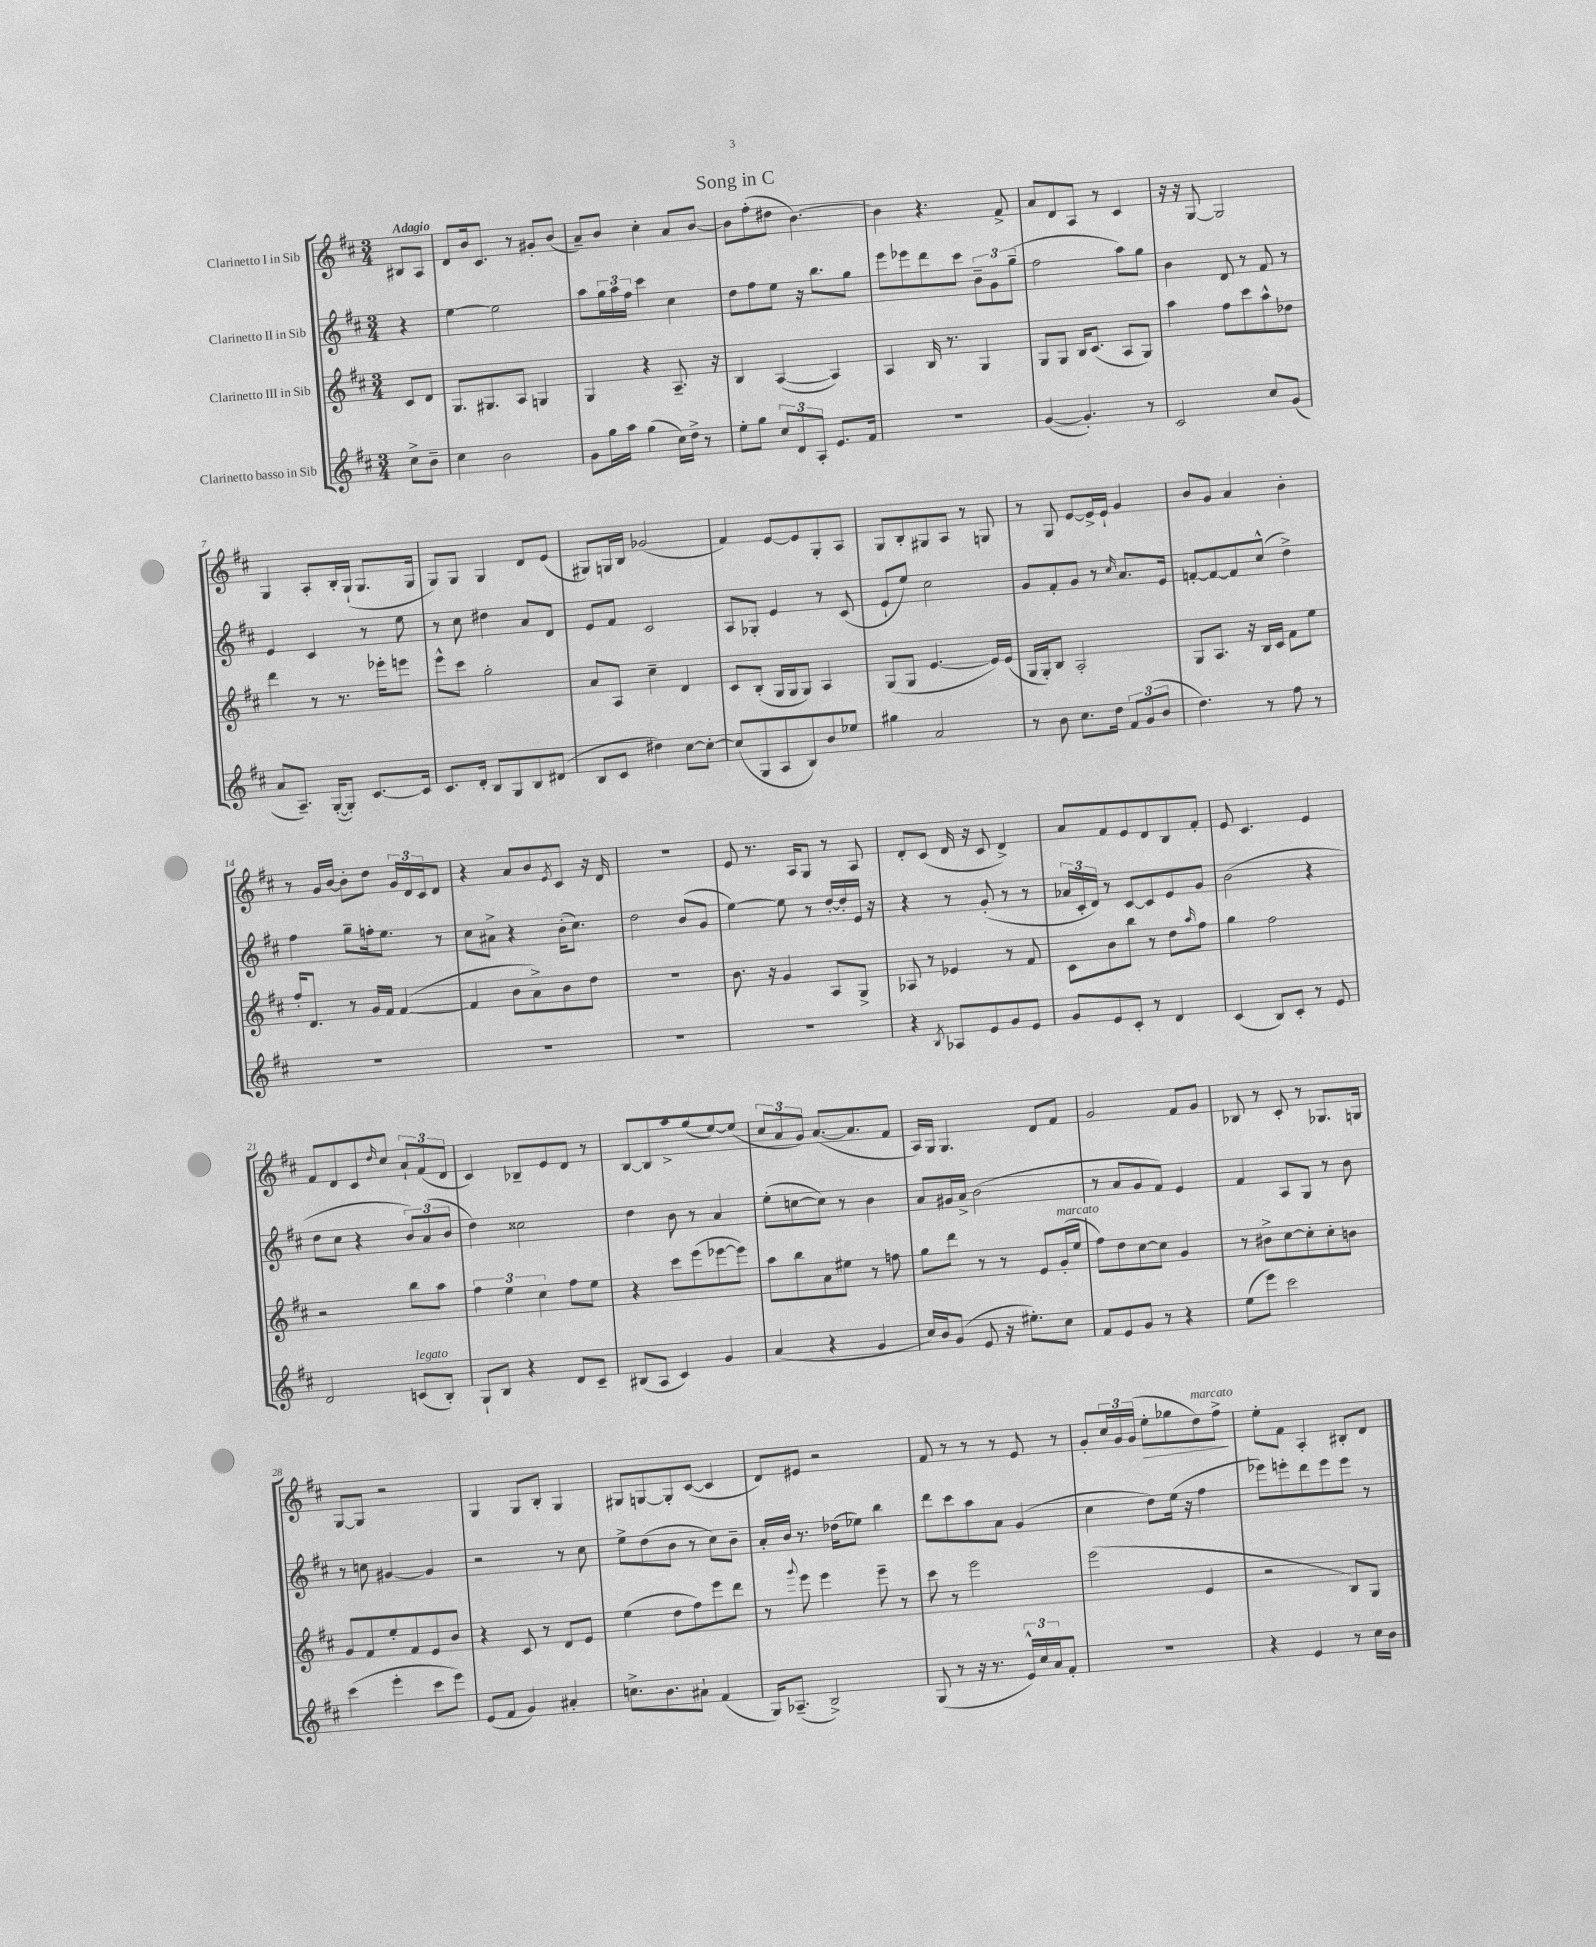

**kern	**kern	**kern	**kern
*staff4	*staff3	*staff2	*staff1
*clefG2	*clefG2	*clefG2	*clefG2
*k[f#c#]	*k[f#c#]	*k[f#c#]	*k[f#c#]
*M3/4	*M3/4	*M3/4	*M3/4
8cc#^	8c#	4r	8B#
8b~	8d	.	8A
=	=	=	=
4cc#	8.G	[4ee	8d
.	.	.	16b
.	8.G#	.	8.c#
2b	.	2ee]	.
.	8A	.	8r
.	4G	.	8g#'
.	.	.	(8b
=	=	=	=
8g	4G	8aa	8a~)
16gg	.	24gg	8b
.	.	24aa	.
16aa	.	.	.
.	.	24ff#	.
(4gg	4r	4ccc#	4cc#'
16cc#)	8.A~	4cc#	8a
16dd^	.	.	.
8r	.	.	[8b
.	16r	.	.
=	=	=	=
8ee'	4B	8dd	8b]
8gg	.	8ff#	(8ff#'
12cc#	([4A	8ee	8dd#
12d	.	.	.
.	.	16r	[4.b)
12A'	.	.	.
.	.	8.bb	.
8.e	4A])	.	.
.	.	8gg	.
16f#	.	.	.
=	=	=	=
2.r	4A	8eee	4b]
.	.	8eee-	.
.	16B	8ddd	4.r
.	8.r	.	.
.	.	8ccc#	.
.	4G	12b~	.
.	.	12g	.
.	.	.	8f#^
.	.	(12gg~	.
=	=	=	=
([4g	8G	2ff#	8a
.	8G	.	8d
4.g'])	16B	.	8A
.	(8.c#	.	.
.	.	.	8r
.	8A	8aa)	4c#
8r	8G)	8gg	.
=	=	=	=
2c#	4aa	4b	16r
.	.	.	16r
.	.	.	[8G
.	8ff#	8d	2G]
.	8ccc#	8r	.
8cc#	8aa^^	8f#	.
(8g	8dd-	8r	.
=	=	=	=
8a	4ddd	4e	4G
8.A~)	.	.	.
.	8r	4c#	8A'
([16G'	.	.	.
8G'])	8.r	.	16B'
.	.	.	(16G`
[8.c#	.	8r	8.G
.	16eee-'	.	.
.	8eee	8ee	.
16c#]	.	.	16G
=	=	=	=
8.c#	8eee^^	8r	8G)
.	8ccc#	8cc#	8G
16d'	.	.	.
8B	2gg'	4dd#	4G
8G	.	.	.
8B	.	8a	8d
(8d#	.	8d	(8e
=	=	=	=
8B	8a	8e	8G#)
8c#	8A	8f#	16G
.	.	.	16B
4dd#)	4cc#~	2c#	(2g-
[8cc#	4d	.	.
8cc#'_	.	.	.
=	=	=	=
(8cc#]	8c#	8A	4f#)
8G	(8B'	8G-'	.
8A	16G	4e	[8e
.	16G	.	.
8B)	8G)	.	8e]
8b	4A	8r	8G'
8ee-	.	(8c#	8A
=	=	=	=
4gg#	(8G	8e`	8G
.	8G	8ee)	8B'
2a	[4.e	2cc#	8G#
.	.	.	8A
.	.	.	8r
.	16e])	.	8G
.	(16e	.	.
=	=	=	=
8r	16G	8g	8r
.	16G')	.	.
8b	8B	8f#'	8G
8.cc#	2A'	8g	[8e
.	.	8r	16e^]
16dd	.	.	16e`
.	.	16qqcc#	.
12f#	.	8.a	4g
(12g	.	.	.
12b	.	.	.
.	.	16e	.
=	=	=	=
4.dd)	8G	[8f'	8b
.	8.A	8f_	8g
.	.	8f]	4a
.	16r	.	.
8r	16B	(8cc#^^	.
.	16c#	.	.
8ff#	8f#	4dd^)	4b'
8r	8ee	.	.
=	=	=	=
2.r	16ff#'	4ff#	8r
.	8.d	.	.
.	.	.	16g
.	.	.	[16b
.	8r	8gg~	8b']
.	16g	16ff'	8dd
.	16f#	8.ee	.
.	([4f#	.	24g
.	.	.	24d
.	.	.	24c#
.	.	8r	8d
=	=	=	=
2.r	4f#]	8cc#	4r
.	.	8a#^	.
.	8b	4r	8a
.	8a^)	.	8b
.	.	.	8qe
.	8b	(16b'	8c#
.	.	8.cc#)	.
.	8dd	.	16r
.	.	.	16d
=	=	=	=
2.r	2.r	2dd	2.r
.	.	(8b	.
.	.	8g	.
=	=	=	=
2.r	8.b	[4ee)	8e
.	.	.	8.r
.	16r	.	.
.	4g	8ee]	.
.	.	.	16A
.	.	8r	8G
.	8A	[16dd'	8r
.	.	16dd']	.
.	8G^	16e	8A
.	.	16r	.
=	=	=	=
4r	8A-	4r	8d'
.	8r	.	(8c#
8qB	.	.	.
8A-	4e-	8r	16d
.	.	.	16r
8e	.	(8g'	8c#
8g	8r	8r	4d^)
8e	8f#	8r	.
=	=	=	=
8g	8c#	24a-	8a
.	.	24c#'	.
.	.	24d)	.
8e	8b	8r	8f#
8c#'	8bb	[8c#	8e
8r	8r	8c#]	8d
4d	8dd	8e	8B
.	16qqaa	.	.
.	8ff#	8g	8f#'
=	=	=	=
(4c#	4gg	(2b	8e
.	.	.	4.c#
8B)	2ff#	.	.
8c#'	.	.	.
8r	.	4r	4e
8e	.	.	.
=	=	=	=
2d	2r	8dd	8f#
.	.	8cc#	8d
.	.	4r	8c#
.	.	.	16qqdd
.	.	.	8cc#
(8c	8bb	12b)	12a`
.	.	(12a	(12f#
8B')	8aa	.	.
.	.	12b	12d
=	=	=	=
8G`	6ff#	4dd)	4c#)
8B	.	.	.
.	6ee	.	.
4r	.	2cc##	8B-~
.	6cc#	.	.
.	.	.	8e
8d	8ff#	.	8d
8c#~	8ee	.	8r
=	=	=	=
(8B#	4r	4dd	[8B
8A	.	.	8B]
4c#)	8ccc#	8b	8aa^
.	(8eee	8r	(8gg
4g	[8eee-	4a	[8ee)
.	8eee-])	.	(8ee]
=	=	=	=
(4a	8aa	(8ee'	12cc#
.	.	.	12a
.	8bb	[8cc	.
.	.	.	12g)
4r	8a	8cc])	([8.a
.	8ee#	8r	.
.	.	.	8.a]
4g	8r	4b	.
.	8ff	.	8f#
=	=	=	=
16cc#)	8gg	8a	16A)
16b	.	.	16G
(8g	8ddd	16g#	4.G
.	.	16a^	.
8e	8r	(2b	.
16r	8r	.	.
8.ee#')	.	.	.
.	8e	.	8d
8cc#	(16g'	.	8f#
.	16ee	.	.
=	=	=	=
8f#	8ff#)	8r	2g
8e	8dd	8a	.
8g	[8cc#	8g	.
8r	8cc#]	8f#)	.
4r	4g	4e	8f#
.	.	.	8g
=	=	=	=
(8ee	8r	4f#	8B-
8eee)	8b#^	.	8r
2ccc#	[8cc#	8A	8c#'
.	8cc#']	8G	8r
.	8cc#'	8r	8.G-
.	8b	8b	.
.	.	.	16G
=	=	=	=
(4ccc#	8g	8r	[8G
.	8f#	8cc	8G]
4eee'	8ee'	[4g#	2r
.	8f#	.	.
8ccc#	8e	4g#]	.
8eee)	8b	.	.
=	=	=	=
(8e	4r	2r	4G
8f#	.	.	.
4g)	8c#	.	8G
.	8r	.	8B'
4a#'	8d	8r	4G
.	8e	8cc#	.
=	=	=	=
8.cc^	(4ee	8ee^	8G#
.	.	(8dd	[8G
8.b	.	.	.
.	8dd	8b	8G']
8a#`	8ff#)	8r	([8c#
(4f#	8eee	8cc#)	4c#]
.	8ddd	8b~	.
=	=	=	=
16G)	8r	16a'	8d)
(8.A-~	.	16b	.
.	8qqggg	.	.
.	8eee	8.r	8e#
2B^)	4eee	.	2r
.	.	(16dd-	.
.	.	8ee-)	.
.	8eee~	4bb	.
.	8r	.	.
=	=	=	=
(8G	8ccc#	8ddd	8f#
8r	8r	8ccc#	8r
16r	2eee	8aa	8r
8.r	.	.	.
.	.	8a	8r
24e^^)	.	(4g	8e
24cc#	.	.	.
24a	.	.	.
8f#'	.	.	8r
=	=	=	=
2.r	(2eee	4cc#	8g'
.	.	.	24cc#
.	.	.	24g
.	.	.	(24g
.	.	8dd)	8ee'
.	.	(16ee	8gg-
.	.	16r	.
.	4e	4ff#	8dd)
.	.	.	8ff#^
=	=	=	=
4r	2r	8eee-)	8ee'
.	.	8eee'	8f#
4e	.	8ddd	4A'
.	.	8eee	.
8r	8B)	8eee	8B#'
16cc#	8G	8r	8d
16b	.	.	.
==	==	==	==
*-	*-	*-	*-
